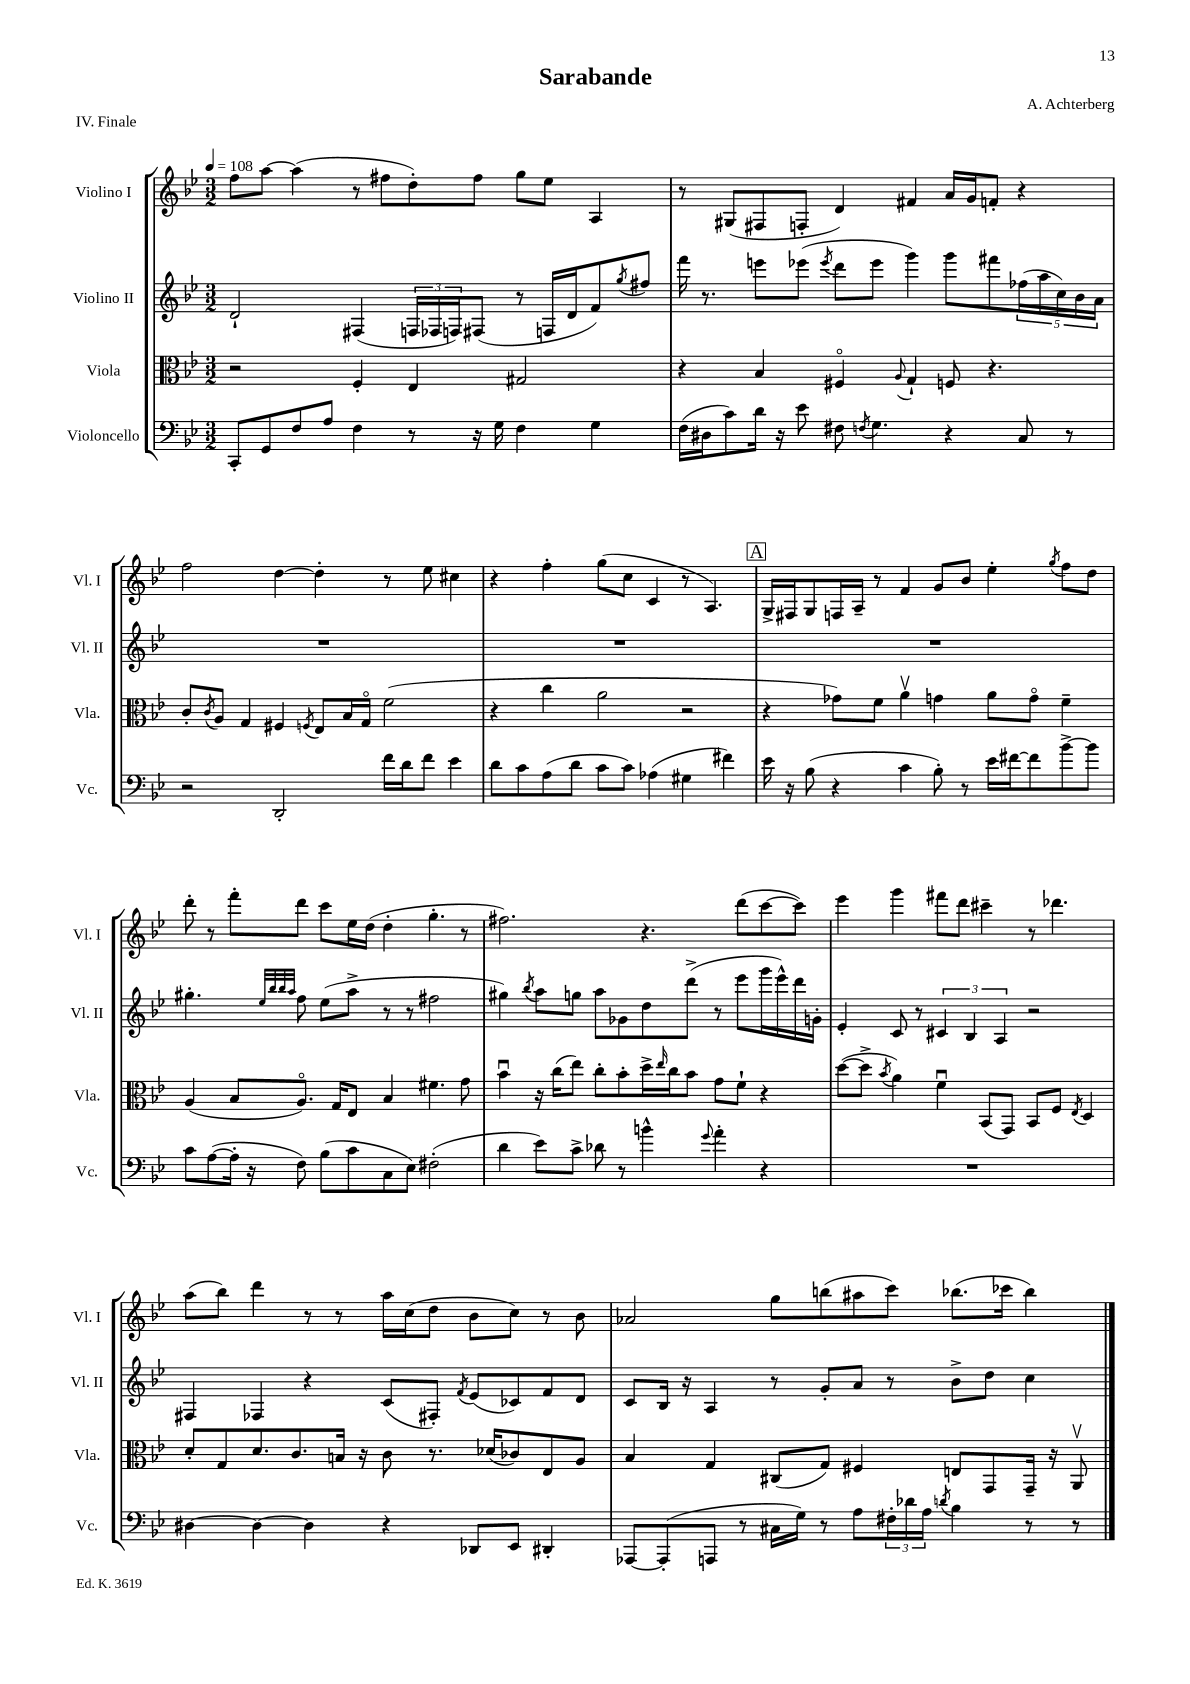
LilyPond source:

\header { title = "Sarabande" composer = "A. Achterberg" piece = "IV. Finale" }
<<
\new StaffGroup <<
\new Staff = "s0" \with { instrumentName = "Violino I" shortInstrumentName = "Vl. I" } {
    \clef treble \key bes \major \numericTimeSignature \time 3/2 \tempo 4 = 108
    f''8 a''8~ a''4( r8 fis''8 d''8-.) fis''8 g''8 ees''8 a4 |
    r8 gis8( fis8 f8-. d'4) fis'4 a'16 g'16 f'8-. r4 |
    f''2 d''4~ d''4-. r8 ees''8 cis''4 |
    r4 f''4-. g''8( c''8 c'4 r8 a4.) |
    \mark \markup { \box "A" } g16-> fis16 g8 f16 a16-- r8 f'4 g'8 bes'8 ees''4-. \acciaccatura { g''8 } f''8 d''8 |
    d'''8-. r8 f'''8-. d'''8 c'''8 ees''16 d''16( d''4-. g''4.-. r8 |
    fis''2.) r4. d'''8( c'''8~ c'''8) |
    ees'''4 g'''4 fis'''8 d'''8 cis'''4-- r8 des'''4. |
    a''8( bes''8) d'''4 r8 r8 a''16 c''16( d''8 bes'8 c''8) r8 bes'8 |
    aes'2 g''8 b''8( ais''8 c'''8) bes''8.( ces'''16 bes''4) \bar "|." |
}
\new Staff = "s1" \with { instrumentName = "Violino II" shortInstrumentName = "Vl. II" } {
    \clef treble \key bes \major \numericTimeSignature \time 3/2
    d'2-! fis4( \tuplet 3/2 { f16 fes16 f16) } fis8( r8 f16 d'16 f'8) \acciaccatura { g''8 } fis''8 |
    f'''16 r8. e'''8 ees'''8( \acciaccatura { ees'''8 } d'''8 ees'''8 g'''4) g'''8 fis'''8 \tuplet 5/4 { fes''16( a''16 c''16) bes'16 a'16 } |
    R1. |
    R1. |
    \mark \markup { \box "A" } R1. |
    gis''4.-. \grace { ees''32 bes''32 bes''32 a''32 } f''8 ees''8( a''8-> r8 r8 fis''2 |
    gis''4) \acciaccatura { bes''8 } a''8 g''8 a''8 ges'8 d''8 d'''8->( r8 ees'''8 g'''16 ees'''16-^) d'''16 g'16-. |
    ees'4-. c'8 r8 \tuplet 3/2 { cis'4 bes4 a4 } r2 |
    fis4 fes4 r4 c'8( fis8-.) \acciaccatura { f'8 } ees'8( ces'8) f'8 d'8 |
    c'8 bes16 r16 a4 r8 g'8-. a'8 r8 bes'8-> d''8 c''4 \bar "|." |
}
\new Staff = "s2" \with { instrumentName = "Viola" shortInstrumentName = "Vla." } {
    \clef alto \key bes \major \numericTimeSignature \time 3/2
    r2 f4-. ees4 gis2 |
    r4 bes4 fis4\flageolet \appoggiatura { a8 } g4-! f8 r4. |
    c'8-. \acciaccatura { c'8 } a8 g4 fis4 \acciaccatura { f8 } ees8 bes16 g16\flageolet f'2( |
    r4 c''4 a'2 r2 |
    \mark \markup { \box "A" } r4 ges'8) f'8 a'4\upbow g'4 a'8 g'8\flageolet f'4-- |
    a4( bes8 a8.\flageolet) g16 ees8 bes4 fis'4. g'8 |
    bes'4\downbow r16 c''16( ees''8) c''8-. bes'8-. d''16-> \grace { ees''16 } c''16 bes'8 g'8 f'8-! r4 |
    d''8~( d''8-> \acciaccatura { bes'8 } a'4) f'4\downbow bes,8( g,8) bes,8 f8 \acciaccatura { ees8 } d4 |
    d'8-. g8 d'8. c'8. b16 r16 c'8 r8. des'16( ces'8) ees8 a8 |
    bes4 g4 cis8( g8) fis4 e8 g,8 g,16-- r16 a,8\upbow \bar "|." |
}
\new Staff = "s3" \with { instrumentName = "Violoncello" shortInstrumentName = "Vc." } {
    \clef bass \key bes \major \numericTimeSignature \time 3/2
    c,8-. g,8 f8 a8 f4 r8 r16 g16 f4 g4 |
    f16( dis16 c'8) d'16 r16 ees'8 fis8 \acciaccatura { f8 } g4. r4 c8 r8 |
    r2 d,2-. f'16 d'16 f'8 ees'4 |
    d'8 c'8 a8( d'8 c'8 c'8) aes4( gis4 fis'4) |
    \mark \markup { \box "A" } ees'16 r16 bes8( r4 c'4 bes8-.) r8 ees'16 fis'16~ fis'8 bes'8~-> bes'8 |
    c'8 a8~( a16-. r16 f8) bes8( c'8 c8 ees8) fis2-.( |
    d'4 ees'8) c'8-> des'8 r8 b'4-^ \appoggiatura { g'8 } a'4-. r4 |
    R1. |
    dis4~ dis4~ dis4 r4 des,8 ees,8 dis,4-. |
    aes,,8~ aes,,8-.( a,,8 r8 cis16 g16) r8 a8 \tuplet 3/2 { fis16-. des'16 a16 } \acciaccatura { d'8 } bes4 r8 r8 \bar "|." |
}
>>
>>
\layout { \context { \Score \remove "Bar_number_engraver" } }
